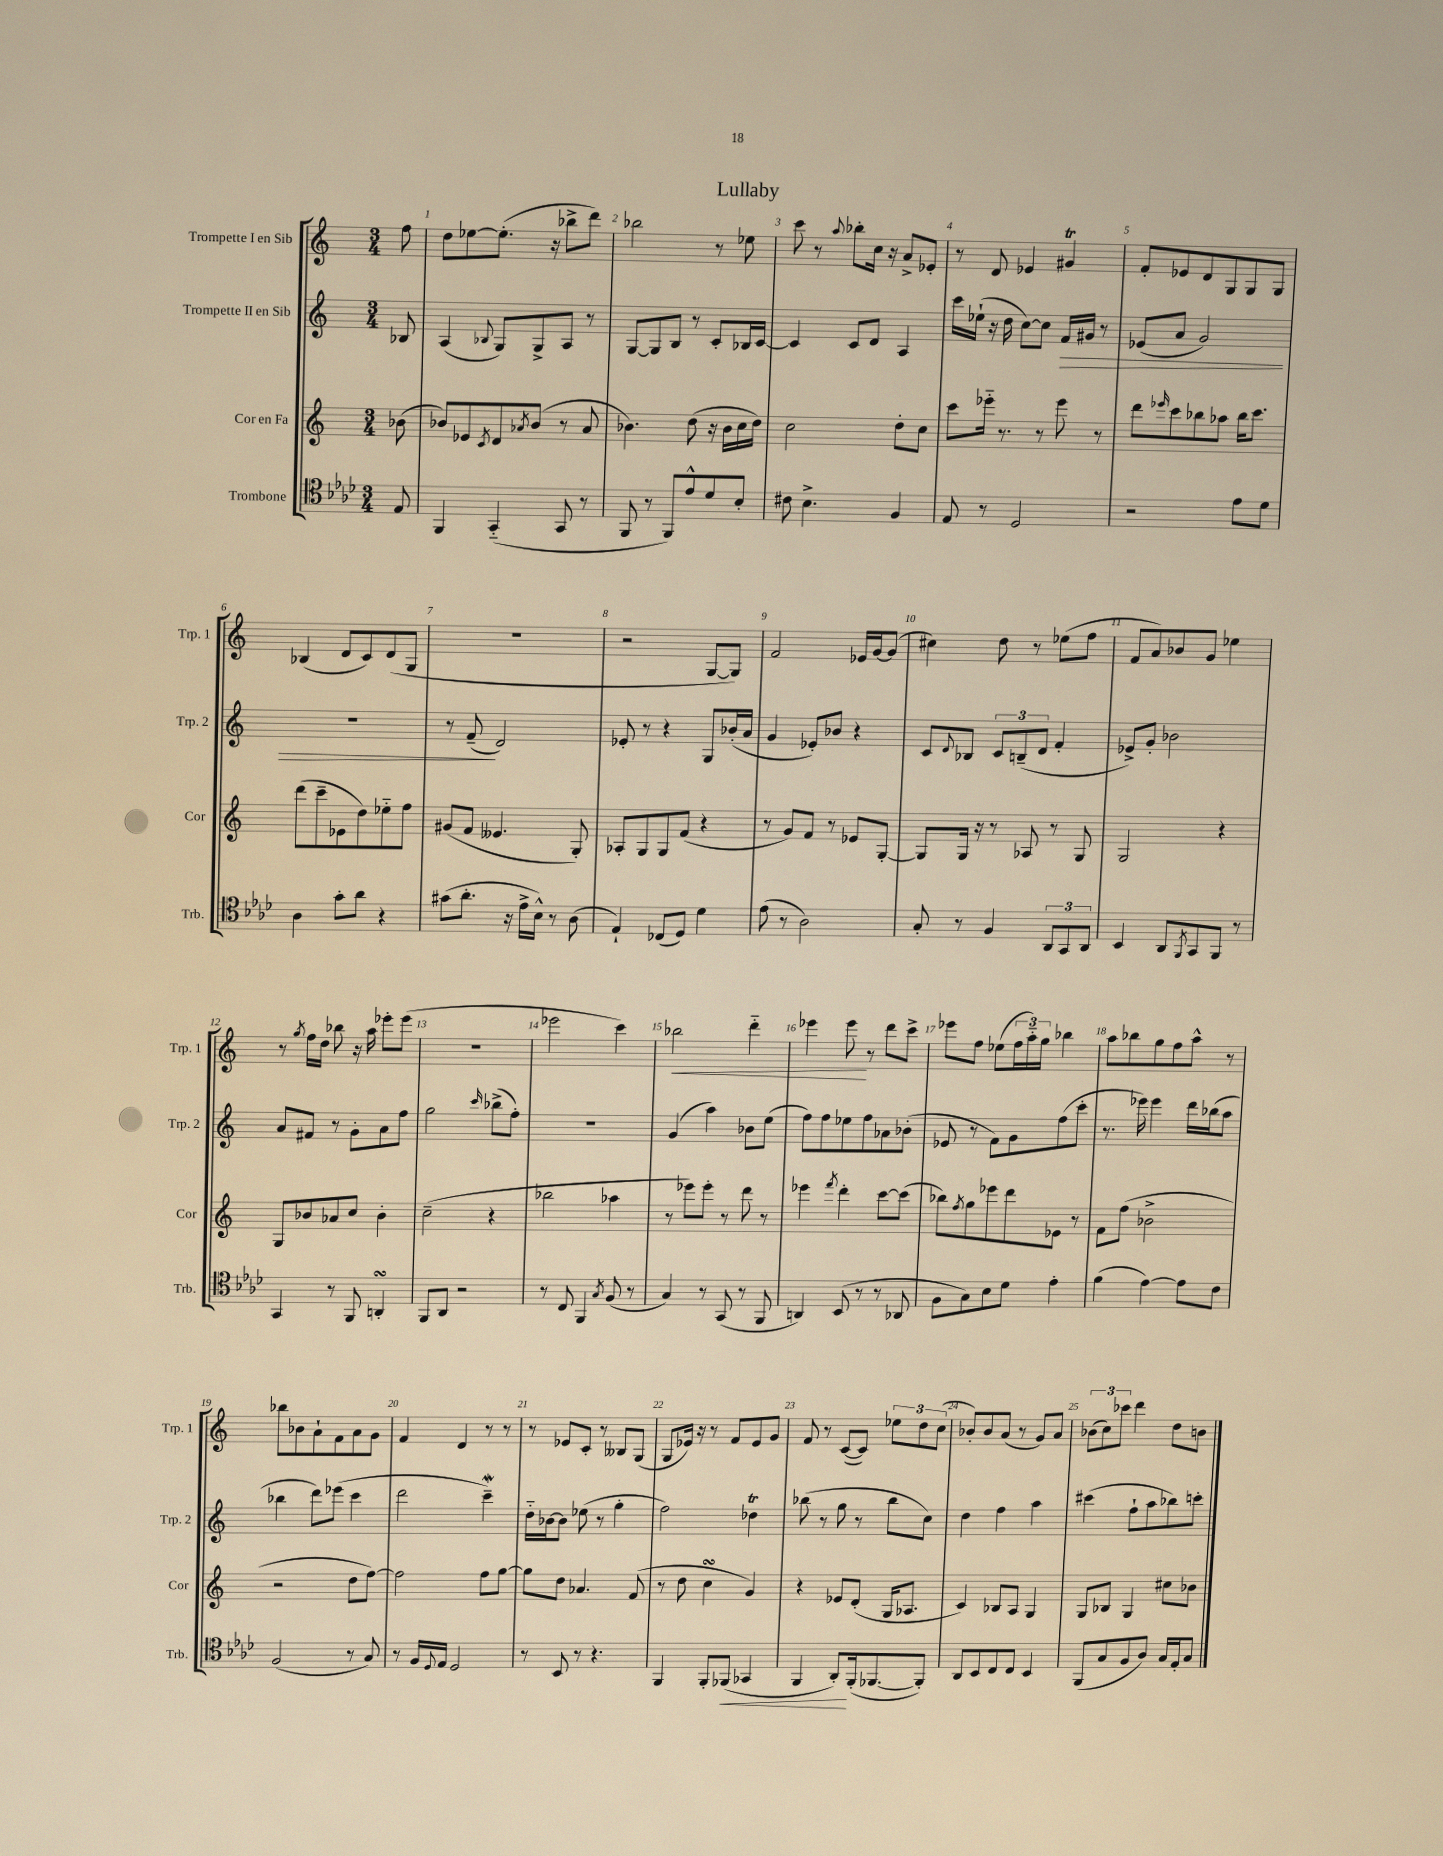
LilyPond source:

\header { title = "Lullaby" }
<<
\new StaffGroup <<
\new Staff = "s0" \with { instrumentName = "Trompette I en Sib" shortInstrumentName = "Trp. 1" } {
    \clef treble \key c \major \numericTimeSignature \time 3/4 \partial 8
    f''8 |
    d''8 ees''8~ ees''8.-.( r16 bes''8-> d'''8) |
    bes''2 r8 ees''8 |
    c'''8 r8 \appoggiatura { a''8 } bes''8-. c''16 r16 a'8-> ees'8-. |
    r8 d'8 ees'4 gis'4\trill |
    f'8-. ees'8 d'8 g8 g8 g8 |
    bes4( d'8 c'8) d'8( g8 |
    R2. |
    r2 g8~ g8) |
    f'2 ees'16 g'16~ g'8( |
    cis''4) d''8 r8 ees''8( f''8 |
    f'8 a'8) bes'8 g'8 ees''4 |
    r8 \acciaccatura { g''8 } f''16 d''16 bes''8 r16 a''16 ees'''8-. ees'''8( |
    R2. |
    ees'''2 c'''4) |
    bes''2\< d'''4-_ |
    ees'''4 ees'''8\! r8 d'''8 c'''8-> |
    ees'''8 f''8 ees''8( \tuplet 3/2 { f''16 a''16-_) g''16 } bes''4 |
    a''8 bes''8 g''8 f''8 a''8-^ r8 |
    bes''8 bes'8 a'8-! f'8 a'8 g'8 |
    f'4 d'4 r8 r8 |
    r8 ees'8 c'8-. r8 beses8 g8( |
    g8 ees'16) r16 r8 f'8 ees'8 g'8 |
    f'8 r8 c'8~( c'8) \tuplet 3/2 { ees''8 d''8 c''8( } |
    bes'8-.) bes'8 a'8( r8 g'8) a'8 |
    \tuplet 3/2 { bes'8( c''8) ces'''8 } d'''4 d''8 b'8 \bar "|." |
}
\new Staff = "s1" \with { instrumentName = "Trompette II en Sib" shortInstrumentName = "Trp. 2" } {
    \clef treble \key c \major \numericTimeSignature \time 3/4 \partial 8
    bes8 |
    a4( \appoggiatura { bes8 } g8) g8-> a8 r8 |
    g8~ g8 b8 r8 c'8-. bes16 c'16~ |
    c'4 c'8 d'8 a4 |
    c'''16 ees''16-!( r16 d''16 c''8~) c''8 f'16\> gis'16 r8 |
    ees'8( a'8 g'2) |
    r2. |
    r8 f'8--\!( d'2) |
    ees'8-. r8 r4 g8 bes'16-.( a'16 |
    g'4 ees'8-.) bes'8 r4 |
    c'8 \appoggiatura { d'8 } bes8 \tuplet 3/2 { c'8 b8--( d'8 } f'4-. |
    ees'8->) g'8-. bes'2 |
    a'8 fis'8 r8 g'8-. a'8 f''8 |
    g''2 \grace { c'''16 } bes''8->( f''8-.) |
    R2. |
    g'4( a''4) bes'8 e''8( |
    f''8) f''8 ees''8 f''8 aes'8 bes'8-.( |
    ees'8 r8 f'8) g'8 f''8( c'''8-. |
    r8. ees'''16) ees'''4 d'''16 bes''16( a''8 |
    bes''4 d'''8) ees'''8( c'''4 |
    d'''2 c'''4--\mordent) |
    d''16-_ bes'16~ bes'8 ees''8( r8 g''4-. |
    f''2) des''4\trill |
    bes''8( r8 g''8 r8 bes''8 c''8) |
    d''4 f''4 a''4 |
    cis'''4( f''8-! a''8 bes''8) c'''8-. \bar "|." |
}
\new Staff = "s2" \with { instrumentName = "Cor en Fa" shortInstrumentName = "Cor" } {
    \clef treble \key c \major \numericTimeSignature \time 3/4 \partial 8
    bes'8( |
    bes'8) ees'8 \acciaccatura { c'8 } d'8 \acciaccatura { aes'8 } bes'8( r8 aes'8 |
    bes'4.) d''8( r16 bes'16 c''16 d''16) |
    c''2 d''8-. c''8 |
    c'''8 ees'''16-_ r8. r8 ees'''8 r8 |
    d'''8 \grace { ees'''16 } c'''8 bes''8 aes''8 bes''16 c'''8. |
    d'''8( c'''8-- ees'8 d''8) ees''8-_ f''8 |
    gis'8( f'8 eeses'4. g8-.) |
    aes8-. g8 g8 f'8( r4 |
    r8 g'8) f'8 r8 ees'8 g8~-. |
    g8 g16 r16 r8 aes8 r8 g8 |
    g2 r4 |
    g8 bes'8 aes'8 c''8 bes'4-. |
    c''2--( r4 |
    bes''2 aes''4 |
    r8 ees'''8) ees'''8-. r8 d'''8 r8 |
    ees'''4 \acciaccatura { f'''8 } d'''4-. c'''8~ c'''8( |
    bes''8) \acciaccatura { f''8 } g''8 ees'''8 d'''8 ees'8 r8 |
    f'8 f''8( bes'2-> |
    r2 d''8 f''8~) |
    f''2 f''8 g''8~ |
    g''8 d''8 aes'4. f'8( |
    r8 d''8 c''4\turn g'4) |
    r4 ees'8 d'8-.( g16 aes8. |
    c'4) bes8 a8 g4 |
    g8 bes8 g4 cis''8 bes'8 \bar "|." |
}
\new Staff = "s3" \with { instrumentName = "Trombone" shortInstrumentName = "Trb." } {
    \clef tenor \key aes \major \numericTimeSignature \time 3/4 \partial 8
    ees8 |
    f,4 g,4-_( g,8 r8 |
    f,8 r8 f,8) ees'8-^ des'8 bes8-. |
    cis'8 bes4.-> f4 |
    ees8 r8 des2 |
    r2 ees'8 des'8 |
    aes4 g'8-. aes'8 r4 |
    gis'8( aes'8.-. r16 ees'16-> bes16-^) r8 aes8( |
    ees4-!) ces8( des8) des'4 |
    ees'8( r8 aes2) |
    g8-. r8 f4 \tuplet 3/2 { aes,8 g,8 aes,8 } |
    bes,4 aes,8 \acciaccatura { f,8 } g,8 f,8 r8 |
    g,4 r8 f,8 a,4-.\turn |
    f,8 aes,8 r2 |
    r8 c8 f,4 \acciaccatura { g8 } f8( r8 |
    g4) r8 g,8( r8 f,8 |
    a,4) bes,8( r8 r8 aes,8 |
    f8 g8) bes8 des'8 ees'4-. |
    f'4( ees'4~) ees'8 c'8 |
    f2( r8 g8) |
    r8 f16 \appoggiatura { des8 } ees16 des2 |
    r8 bes,8 r8 r4. |
    f,4 f,8-. fes,8\<( ges,4 |
    f,4 aes,8-.\!) f,16-.( fes,8.~ fes,8-.) |
    aes,8 bes,8 c8 c8 bes,4 |
    f,8( g8 f8 aes8) g16 ees16-. g8 \bar "|." |
}
>>
>>
\layout { \context { \Score \override BarNumber.break-visibility = ##(#f #t #t) barNumberVisibility = #all-bar-numbers-visible } }
